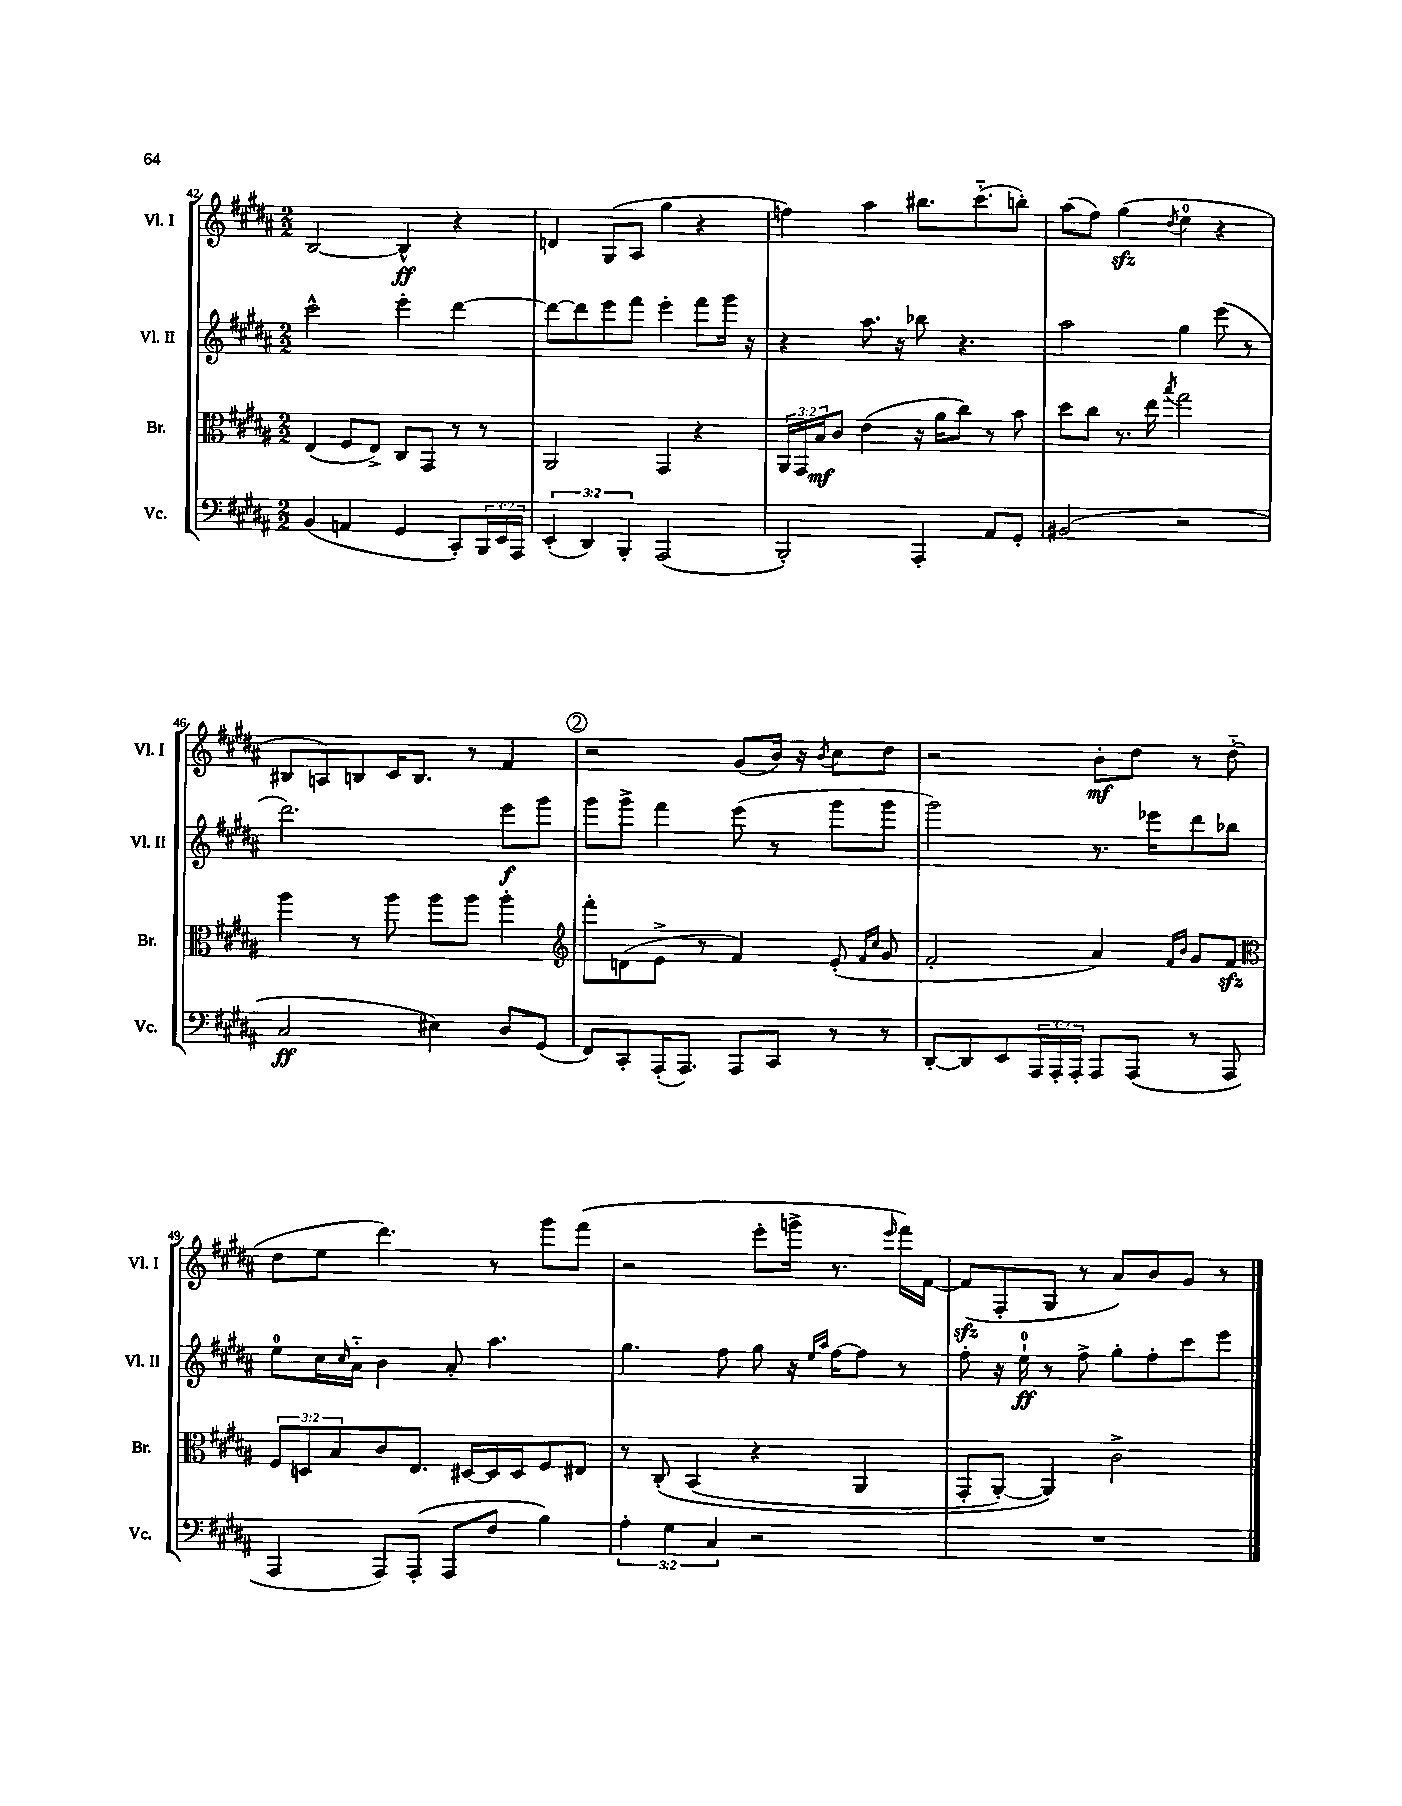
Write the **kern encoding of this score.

**kern	**kern	**kern	**kern
*staff4	*staff3	*staff2	*staff1
*clefF4	*clefC3	*clefG2	*clefG2
*k[f#c#g#d#a#]	*k[f#c#g#d#a#]	*k[f#c#g#d#a#]	*k[f#c#g#d#a#]
*M2/2	*M2/2	*M2/2	*M2/2
(4BB	(4E	2ccc#^^	[2B
4AA	8F#	.	.
.	8E^)	.	.
4GG#	8C#	4eee'	4B^^]
.	8GG#	.	.
8CC#')	8r	[4ddd#	4r
24BBB	8r	.	.
24EE	.	.	.
24AAA#	.	.	.
=	=	=	=
(6EE'	2AA#	8ddd#_	4d
.	.	8ddd#]	.
6DD#)	.	.	.
.	.	8eee	(8G#
6BBB'	.	.	.
.	.	8fff#	8A#
(2AAA#	4GG#	4eee'	4gg#
.	4r	8fff#	4r
.	.	16ggg#	.
.	.	16r	.
=	=	=	=
2BBB')	24AA#	4r	4ff)
.	24GG#	.	.
.	24B	.	.
.	8c#	.	.
.	(4e	8.aa#	4aa#
.	.	16r	.
4AAA#'	16r	8bb-	8.bb#
.	16a#	.	.
.	8cc#)	4.r	.
.	.	.	(8.ccc#'~
8AA#	8r	.	.
8GG#'	8b	.	8bb')
=	=	=	=
(2BB#	8dd#	2aa#	(8aa#
.	8cc#	.	8ff#)
.	8.r	.	(4gg#
.	16ee	.	.
.	8qbb	.	8qdd#
2r	2gg#	4gg#	4ee
.	.	(8eee	4r
.	.	8r	.
=	=	=	=
2C#	4aa#	2.ddd#)	8B#
.	.	.	8A)
.	8r	.	8B
.	8aa#	.	16c#
.	.	.	8.B
4E#)	8aa#	.	.
.	8aa#	.	8r
8D#	4aa#'	8eee	4f#
(8GG#	.	8ggg#	.
=	=	=	=
*	*clefG2	*	*
8FF#)	8fff#'	8ggg#	2r
8CC#'	(8d	8ggg#^	.
(16AAA#'	8e^	4fff#	.
8.AAA#)	.	.	.
.	8r	.	.
8AAA#	4f#)	(8eee	(8g#
8CC#	.	8r	16b)
.	.	.	16r
.	.	.	8qb
8r	(8e'	8ggg#	8cc#
.	16qqf#	.	.
.	16qqcc#	.	.
8r	8g#	8ggg#	8dd#
=	=	=	=
[8DD#'	2f#'	2ggg#)	2r
8DD#]	.	.	.
8EE	.	.	.
24AAA#	.	.	.
24AAA#'	.	.	.
24AAA#'	.	.	.
8AAA#	4a#)	8.r	8b'
(8AAA#	.	.	8dd#
.	.	16eee-	.
.	16qqf#	.	.
.	16qqb	.	.
8r	8g#	8ddd#	8r
8AAA#	8f#	8bb-	(8dd#'~
=	=	=	=
*	*clefC3	*	*
4AAA#	12F#	8ee	8dd#
.	12D	.	.
.	.	16cc#	8ee
.	12B	.	.
.	.	16qqcc#	.
.	.	16a#'~	.
8AAA#)	8c#	4b	4.ddd#)
(8AAA#'	8.E	.	.
8AAA#	.	8a#'	.
.	[16D#	.	.
8F#	16D#]	4.aa#	8r
.	16D#	.	.
4B)	8F#	.	8ggg#
.	8E#	.	(8fff#
=	=	=	=
6A#'	8r	4.gg#	2r
.	&(8C#'	.	.
6G#	.	.	.
.	(4BB	.	.
6C#	.	.	.
.	.	8ff#	.
2r	4r	8gg#	8eee'
.	.	16r	16ggg^
.	.	16qqee	.
.	.	16qqaa#	.
.	.	[16ff#	8.r
.	4AA#	8ff#]	.
.	.	.	16qqeee
.	.	8r	16fff#)
.	.	.	[16f#
=	=	=	=
1r	8GG#'	8ff#'	(8f#]
.	[8AA#')	16r	8F#'
.	.	16ee`	.
.	4AA#]&)	8r	8G#
.	.	8ff#^	8r
.	2c#^	8gg#'	8a#)
.	.	8ff#'	8b
.	.	8ccc#	8g#
.	.	8eee	8r
==	==	==	==
*-	*-	*-	*-
